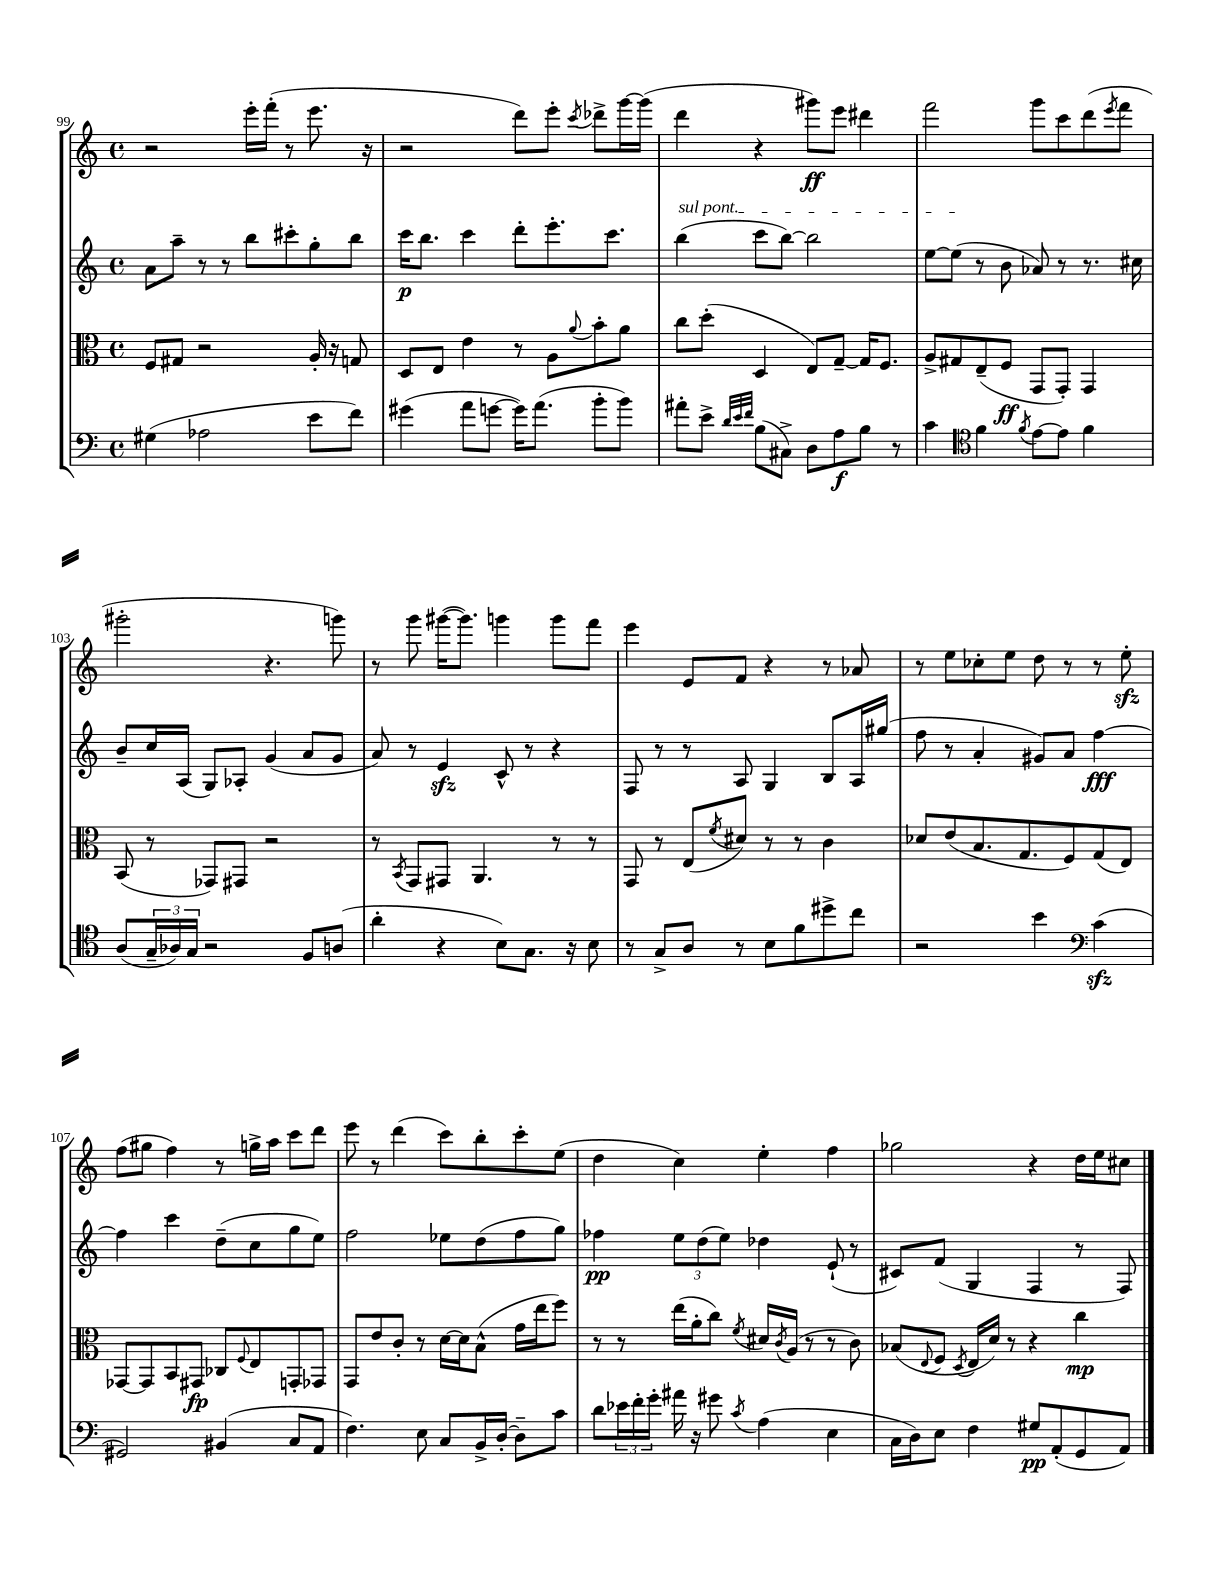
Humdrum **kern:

**kern	**dynam	**kern	**dynam	**kern	**dynam	**kern	**dynam
*part4	*part4	*part3	*part3	*part2	*part2	*part1	*part1
*staff4	*staff4	*staff3	*staff3	*staff2	*staff2	*staff1	*staff1
*clefF4	*	*clefC3	*	*clefG2	*	*clefG2	*
*k[]	*	*k[]	*	*k[]	*	*k[]	*
*M4/4	*	*M4/4	*	*M4/4	*	*M4/4	*
*met(c)	*	*met(c)	*	*met(c)	*	*met(c)	*
=99	=99	=99	=99	=99	=99	=99	=99
(4G#X\	.	8F/L	.	8a\L	.	2r	.
.	.	8G#X/J	.	8aa~\J	.	.	.
2A-X\	.	2r	.	8r	.	.	.
.	.	.	.	8r	.	.	.
.	.	.	.	8bb\L	.	16eee'\LL	.
.	.	.	.	.	.	(16fff'\JJ	.
.	.	.	.	8ccc#X'\	.	8r	.
8e\L	.	16A'/	.	8gg'\	.	8.eee\	.
.	.	16r	.	.	.	.	.
8f\J)	.	8Gn/	.	8bb\J	.	.	.
.	.	.	.	.	.	16r	.
=100	=100	=100	=100	=100	=100	=100	=100
(4g#X\	.	8D/L	.	16ccc\KL	p	2r	.
.	.	.	.	8.bb\J	.	.	.
.	.	8E/J	.	.	.	.	.
8a\L	.	4e\	.	4ccc\	.	.	.
[8gn\J	.	.	.	.	.	.	.
16g\KL])	.	8r	.	8ddd'\L	.	8ddd\L)	.
(8.a\J	.	.	.	.	.	.	.
.	.	8A\L	.	8.eee'\	.	8eee'\J	.
.	.	8qqa/	.	.	.	8qccc/	.
8b'\L	.	8b'\	.	.	.	8ddd-X^\L	.
.	.	.	.	8.ccc\J	.	.	.
8b\J)	.	8a\J	.	.	.	[16ggg\L	.
.	.	.	.	.	.	(16ggg\JJ]	.
=101	=101	=101	=101	=101	=101	=101	=101
!	!	!	!	!LO:TX:a:i:t=sul pont.	!	!	!
8a#X'\L	.	8cc\L	.	(4bb\	.	4ddd\	.
8e^\J	.	(8dd'\J	.	.	.	.	.
32qqd/LLL	.	.	.	.	.	.	.
32qqe/	.	.	.	.	.	.	.
32qqf/JJJ	.	.	.	.	.	.	.
(8B\L	.	4D/	.	8ccc\L	.	4r	.
8C#X^\J)	.	.	.	[8bb\J)	.	.	.
8D\L	.	8E/L)	.	2bb\]	.	8ggg#X\L)	ff
8A\	f	[8G~/J	.	.	.	8eee\J	.
8B\J	.	16G/KL]	.	.	.	4ddd#X\	.
.	.	8.F/J	.	.	.	.	.
8r	.	.	.	.	.	.	.
=102	=102	=102	=102	=102	=102	=102	=102
4c\	.	8A^/L	.	[8ee\L	.	2fff\	.
.	.	8G#X/	.	(8ee\J]	.	.	.
*clefC4	*	*	*	*	*	*	*
4f\	.	(8E~/	.	8r	.	.	.
.	.	8F/J	ff	8b\	.	.	.
8qf/	.	.	.	.	.	.	.
[8e\L	.	8GG/L	.	8a-X/)	.	8ggg\L	.
8e\J]	.	8GG'/J)	.	8r	.	8ccc\	.
4f\	.	4GG/	.	8.r	.	(8ddd\	.
.	.	.	.	.	.	8qeee/	.
.	.	.	.	.	.	8fff\J	.
.	.	.	.	16cc#X\	.	.	.
!!LO:LB:g=z
=103	=103	=103	=103	=103	=103	=103	=103
(8A/L	.	(8BB/	.	8b~/L	.	2ggg#X'\	.
24G~/L	.	8r	.	16cc/L	.	.	.
24A-X/)	.	.	.	.	.	.	.
.	.	.	.	(16A/JJ	.	.	.
24G/JJ	.	.	.	.	.	.	.
2r	.	8GG-X/L)	.	8G/L)	.	.	.
.	.	8GG#X/J	.	8A-X'/J	.	.	.
.	.	2r	.	(4g/	.	4.r	.
8F/L	.	.	.	8a/L	.	.	.
(8An/J	.	.	.	8g/J	.	8gggn\)	.
=104	=104	=104	=104	=104	=104	=104	=104
4a'\	.	8r	.	8a/)	.	8r	.
.	.	8qBB/	.	.	.	.	.
.	.	8GG/L	.	8r	.	8ggg\	.
4r	.	8GG#X/J	.	4ezz/	.	([16ggg#X\KL	.
.	.	.	.	.	.	8.ggg#\J])	.
.	.	4.AA/	.	.	.	.	.
8B\L)	.	.	.	8c^^/	.	4gggn\	.
8.G\J	.	.	.	8r	.	.	.
.	.	8r	.	4r	.	8ggg\L	.
16r	.	.	.	.	.	.	.
8B\	.	8r	.	.	.	8fff\J	.
=105	=105	=105	=105	=105	=105	=105	=105
8r	.	8GG/	.	8F/	.	4eee\	.
8G^/L	.	8r	.	8r	.	.	.
8A/J	.	(8E/L	.	8r	.	8e/L	.
.	.	8qf/	.	.	.	.	.
8r	.	8d#X/J)	.	8A/	.	8f/J	.
8B\L	.	8r	.	4G/	.	4r	.
8f\	.	8r	.	.	.	.	.
8dd#X^\	.	4c\	.	8B/L	.	8r	.
8cc\J	.	.	.	16A/L	.	8a-X/	.
.	.	.	.	(16gg#X/JJ	.	.	.
=106	=106	=106	=106	=106	=106	=106	=106
2r	.	8d-X/L	.	8ff\	.	8r	.
.	.	(8e/	.	8r	.	8ee\L	.
.	.	8.B/	.	4a'/	.	8cc-X'\	.
.	.	.	.	.	.	8ee\J	.
.	.	8.G/	.	.	.	.	.
4b\	.	.	.	8g#X/L)	.	8dd\	.
.	.	8F/)	.	8a/J	.	8r	.
*clefF4	*	*	*	*	*	*	*
(4czz\	.	(8G/	.	[4ff\	fff	8r	.
.	.	8E/J)	.	.	.	8eezz'\	.
!!LO:LB:g=z
=107	=107	=107	=107	=107	=107	=107	=107
2GG#X/)	.	[8GG-X/L	.	4ff\]	.	(8ff\L	.
.	.	8GG-/]	.	.	.	8gg#X\J	.
.	.	8BB/	.	4ccc\	.	4ff\)	.
.	.	8GG#X/J	fp	.	.	.	.
(4BB#X/	.	8C-X/L	.	(8dd~\L	.	8r	.
.	.	8qqF/	.	.	.	.	.
.	.	8E/	.	8cc\	.	16ggn^\LL	.
.	.	.	.	.	.	16aa\JJ	.
8C/L	.	8GGn'/	.	8gg\	.	8ccc\L	.
8AA/J	.	8GG-X/J	.	8ee\J)	.	8ddd\J	.
=108	=108	=108	=108	=108	=108	=108	=108
4.F\)	.	8GG/L	.	2ff\	.	8eee\	.
.	.	8e/	.	.	.	8r	.
.	.	8c'/J	.	.	.	(4ddd\	.
8E\	.	8r	.	.	.	.	.
8C/L	.	[16d\LL	.	8ee-X\L	.	8ccc\L)	.
.	.	16d\J]	.	.	.	.	.
16BB^/L	.	(8B^^\J	.	(8dd\	.	8bb'\	.
[16D'/JJ	.	.	.	.	.	.	.
8D~\L]	.	16g\LL	.	8ff\	.	8ccc'\	.
.	.	16ee\J	.	.	.	.	.
8c\J	.	8ff\J)	.	8gg\J)	.	(8ee\J	.
=109	=109	=109	=109	=109	=109	=109	=109
8d\L	.	8r	.	4ff-X\	pp	4dd\	.
24e-X\L	.	8r	.	.	.	.	.
24f'\	.	.	.	.	.	.	.
24g'\JJ	.	.	.	.	.	.	.
16a#X\	.	(16ee\LL	.	12ee\L	.	4cc\)	.
16r	.	16a'\J	.	.	.	.	.
.	.	.	.	(12dd\	.	.	.
8g#X\	.	8cc\J)	.	.	.	.	.
.	.	.	.	12ee\J)	.	.	.
8qc/	.	8qf/	.	.	.	.	.
(4A\	.	16d#X/LL	.	4dd-X\	.	4ee'\	.
.	.	8qc/	.	.	.	.	.
.	.	(16A/JJ	.	.	.	.	.
.	.	8r	.	.	.	.	.
4E\	.	8r	.	(8e`/	.	4ff\	.
.	.	8c\)	.	8r	.	.	.
=110	=110	=110	=110	=110	=110	=110	=110
16C\LL	.	(8B-X/L	.	8c#X/L)	.	2gg-X\	.
16D\J)	.	.	.	.	.	.	.
.	.	8qqE/	.	.	.	.	.
8E\J	.	8F/J	.	(8f/J	.	.	.
.	.	8qD/	.	.	.	.	.
4F\	.	16E/LL	.	4G/	.	.	.
.	.	16d/JJ)	.	.	.	.	.
.	.	8r	.	.	.	.	.
8G#X/L	pp	4r	.	4F/	.	4r	.
(8AA'/	.	.	.	.	.	.	.
8GG/	.	4cc\	mp	8r	.	16dd\LL	.
.	.	.	.	.	.	16ee\J	.
8AA/J)	.	.	.	8F/)	.	8cc#X\J	.
==	==	==	==	==	==	==	==
*-	*-	*-	*-	*-	*-	*-	*-
